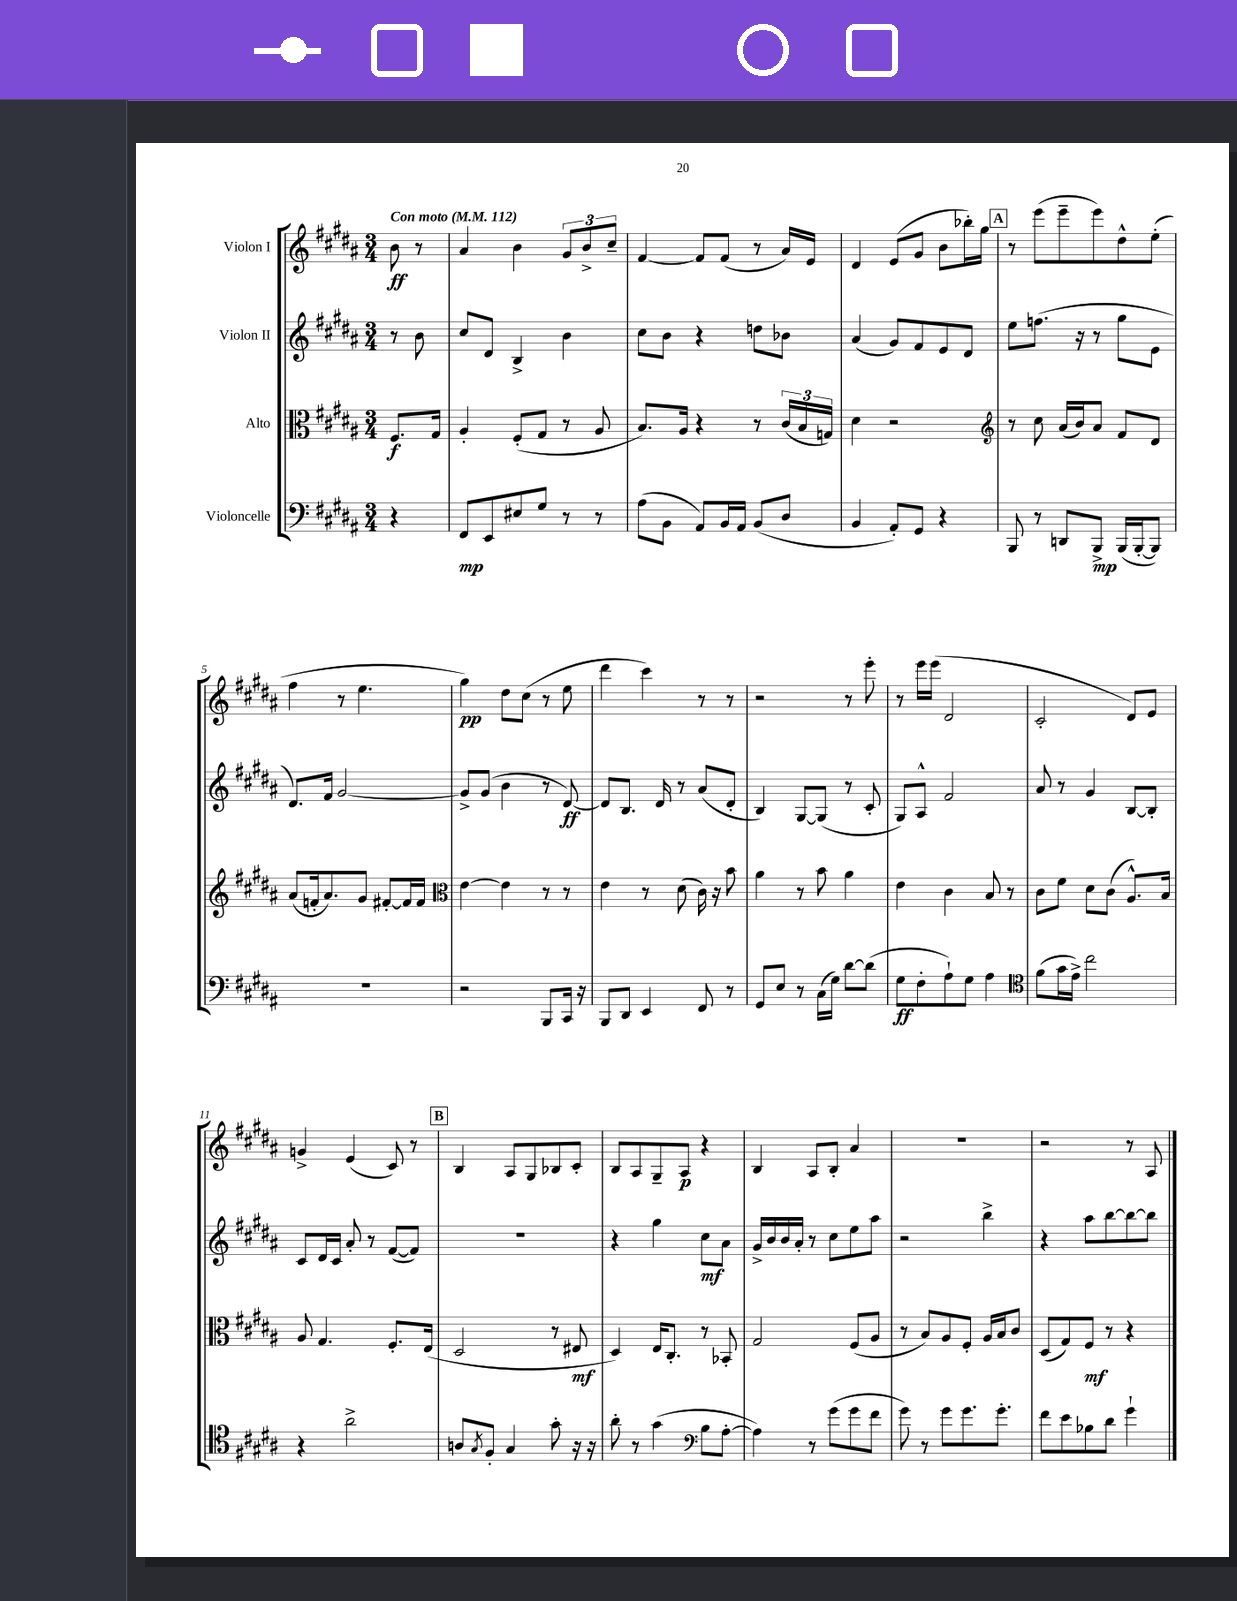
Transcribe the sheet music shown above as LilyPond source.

<<
\new StaffGroup <<
\new Staff = "s0" \with { instrumentName = "Violon I" } {
    \clef treble \key b \major \numericTimeSignature \time 3/4 \partial 4 \tempo "Con moto" 4 = 112
    b'8\ff r8 |
    ais'4 b'4 \tuplet 3/2 { gis'8 b'8-> cis''8-- } |
    fis'4~ fis'8 fis'8( r8 ais'16) e'16 |
    dis'4 e'8( gis'8 b'8 bes''16-.) gis''16 |
    \mark \markup { \box "A" } r8 e'''8( e'''8-- e'''8) dis''8-^ e''8-.( |
    fis''4 r8 e''4. |
    gis''4\pp) dis''8 cis''8( r8 e''8 |
    dis'''4 cis'''4) r8 r8 |
    r2 r8 e'''8-. |
    r8 e'''16 e'''16( dis'2 |
    cis'2-. dis'8) e'8 |
    g'4-> e'4( cis'8) r8 |
    \mark \markup { \box "B" } b4 ais8 gis8 bes8 cis'8-. |
    b8 ais8 gis8-- ais8\p r4 |
    b4 ais8 b8-. ais'4 |
    R2. |
    r2 r8 ais8 \bar "|." |
}
\new Staff = "s1" \with { instrumentName = "Violon II" } {
    \clef treble \key b \major \numericTimeSignature \time 3/4 \partial 4
    r8 b'8 |
    cis''8 dis'8 b4-> b'4 |
    cis''8 b'8 r4 d''8 bes'8 |
    ais'4( gis'8) fis'8 e'8 dis'8 |
    \mark \markup { \box "A" } e''8 f''8.( r16 r8 gis''8 e'8 |
    dis'8.) fis'16 gis'2~ |
    gis'8-> gis'8( b'4 r8 dis'8~\ff) |
    dis'8 b8. dis'16 r8 ais'8( dis'8-. |
    b4) gis8~ gis8( r8 cis'8-. |
    gis8) ais8-^ fis'2 |
    ais'8 r8 gis'4 b8~ b8-. |
    cis'8 dis'16 cis'16 ais'8-. r8 fis'8~( fis'8) |
    \mark \markup { \box "B" } R2. |
    r4 gis''4 cis''8\mf ais'8 |
    gis'16-> b'16 b'16 ais'16-. r8 cis''8 e''8 ais''8 |
    r2 b''4-> |
    r4 ais''8 b''8~ b''8~ b''8 \bar "|." |
}
\new Staff = "s2" \with { instrumentName = "Alto" } {
    \clef alto \key b \major \numericTimeSignature \time 3/4 \partial 4
    fis8.\f gis16 |
    ais4-. fis8-.( gis8 r8 ais8 |
    b8.) ais16 r4 r8 \tuplet 3/2 { cis'16( b16 g16) } |
    dis'4 r2 |
    \mark \markup { \box "A" } \clef treble r8 cis''8 ais'16( b'16) ais'8 fis'8 dis'8 |
    ais'8( f'16-. ais'8.) gis'8 fis'8~-. fis'16 fis'16 |
    \clef alto e'4~ e'4 r8 r8 |
    e'4 r8 dis'8( cis'16) r16 b'8 |
    ais'4 r8 b'8 ais'4 |
    e'4 cis'4 b8 r8 |
    cis'8 fis'8 dis'8 cis'8( ais8.-^) b16 |
    ais8 gis4. fis8.-. e16( |
    \mark \markup { \box "B" } dis2 r8 eis8\mf |
    dis4) e16 cis8.-. r8 bes,8-. |
    gis2 fis8( ais8 |
    r8 b8) ais8 fis8-. ais16 b16 cis'8 |
    dis8( gis8) fis8\mf r8 r4 \bar "|." |
}
\new Staff = "s3" \with { instrumentName = "Violoncelle" } {
    \clef bass \key b \major \numericTimeSignature \time 3/4 \partial 4
    r4 |
    fis,8\mp e,8 eis8 gis8 r8 r8 |
    ais8( b,8 ais,8) b,16 ais,16 b,8( dis8 |
    b,4 ais,8-.) gis,8 r4 |
    \mark \markup { \box "A" } b,,8 r8 d,8 b,,8->\mp b,,16( b,,16~-. b,,8) |
    R2. |
    r2 b,,8 cis,16 r16 |
    b,,8 dis,8 e,4 fis,8 r8 |
    gis,8 e8 r8 cis16( gis16) dis'8~ dis'8( |
    gis8\ff fis8-. ais8-!) gis8 ais4 |
    \clef tenor fis'8( gis'16 e'16->) cis''2 |
    r4 ais'2-> |
    \mark \markup { \box "B" } a8 \acciaccatura { gis8 } fis8-. gis4 gis'8-. r16 r16 |
    ais'8-. r8 gis'4( \clef bass b8 ais8~-. |
    ais4) r8 gis'8( gis'8 fis'8 |
    gis'8) r8 gis'8 gis'8. gis'8.-. |
    fis'8 e'8 bes8 dis'8 gis'4-! \bar "|." |
}
>>
>>
